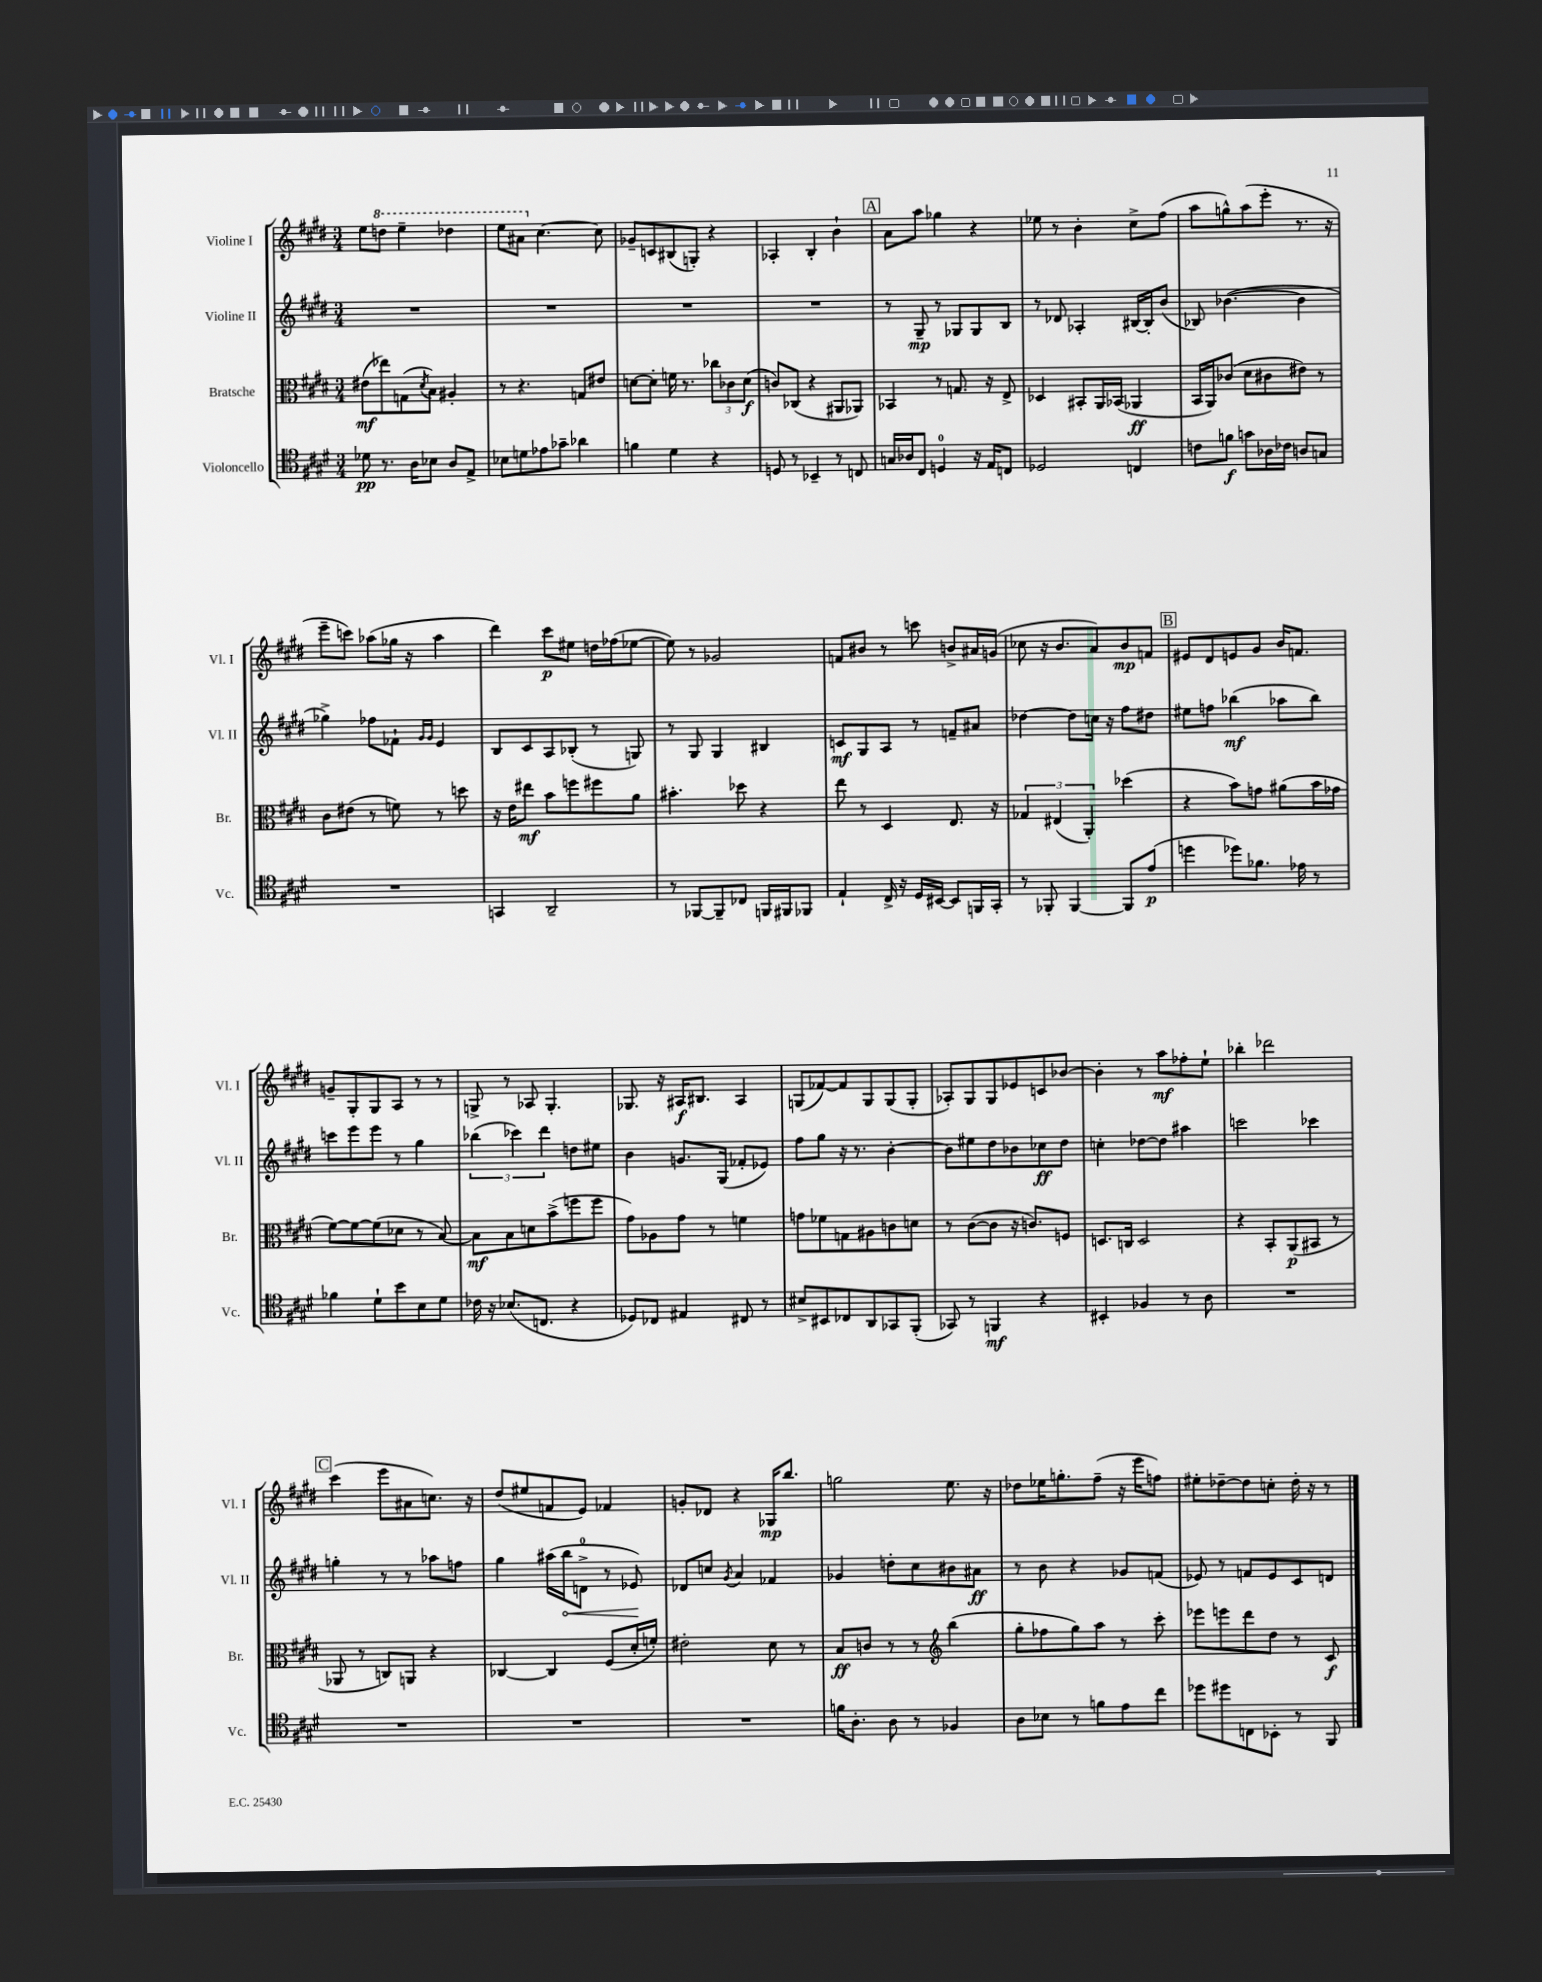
<<
\new StaffGroup <<
\new Staff = "s0" \with { instrumentName = "Violine I" shortInstrumentName = "Vl. I" } {
    \clef treble \key e \major \numericTimeSignature \time 3/4
    e''8 \ottava #1 d'''8 e'''4-- des'''4 |
    e'''8 ais''8 \ottava #0 cis''4.~ cis''8 |
    ges'8-- c'8 bis8( g8-.) r4 |
    aes4-. b4-. b'4-! |
    \mark \markup { \box "A" } a'8 a''8 ges''4 r4 |
    ees''8 r8 b'4-. cis''8-> fis''8( |
    a''8 g''8-^) a''8( e'''8-. r8. r16 |
    e'''8-- c'''8) aes''8( ges''16 r16 aes''4 |
    dis'''4) cis'''8\p eis''8 d''16 fes''16( ees''8~ |
    ees''8) r8 ges'2 |
    f'8 bis'8 r8 c'''8 b'8-> ais'16 g'16( |
    ces''8 r16 b'8. a'8) b'8\mp f'8 |
    \mark \markup { \box "B" } eis'8 dis'8 e'8 gis'8 b'16 f'8. |
    g'8-- gis8-. gis8 a8 r8 r8 |
    g8-> r8 aes8 g4.-. |
    ges8. r16 ais16\f bis8. ais4 |
    g8( fes'8~) fes'8 g8 g8( g8-. |
    aes8-.) gis8 gis8 ees'8 c'8 bes'8~ |
    bes'4-. r8 a''8\mf fes''8-. e''8-! |
    bes''4-. des'''2 |
    \mark \markup { \box "C" } cis'''4( e'''8 ais'8 c''8.) r16 |
    dis''8( eis''8 f'8 e'8) fes'4 |
    g'8-. des'8 r4 ges16\mp b''8. |
    g''2 e''8. r16 |
    des''8 ees''16 g''8.-. fis''8--( r16 e'''16 f''8) |
    eis''8-. des''8~-- des''8 c''8-. des''16-. r16 r8 \bar "|." |
}
\new Staff = "s1" \with { instrumentName = "Violine II" shortInstrumentName = "Vl. II" } {
    \clef treble \key e \major \numericTimeSignature \time 3/4
    R2. |
    R2. |
    R2. |
    R2. |
    \mark \markup { \box "A" } r8 gis8--\mp r8 ges8 ges8 b8 |
    r8 des'8 aes4-. bis16~ bis16-. b'8( |
    bes8) bes'4.~( bes'4 |
    ges''4->) fes''8 fes'8-! \grace { gis'16 gis'16 } e'4 |
    b8 cis'8 a8 bes8-.( r8 g8) |
    r8 gis8 gis4 bis4 |
    c'8\mf gis8 a8 r8 f'8-- ais'8 |
    des''4~ des''8 c''16 r16 fis''8 dis''8 |
    \mark \markup { \box "B" } eis''8 f''8 bes''4\mf( aes''8 bes''8) |
    c'''8 e'''8 e'''8 r8 gis''4 |
    \tuplet 3/2 { bes''4( ces'''4) dis'''4 } d''8 eis''8 |
    b'4 g'8. gis16( fes'8-. ees'8) |
    fis''8 gis''8 r16 r8. b'4~-. |
    b'8 eis''8 dis''8 bes'8 ces''8\ff dis''8 |
    c''4-. des''8~ des''8 ais''4 |
    c'''2 ces'''4 |
    \mark \markup { \box "C" } g''4-. r8 r8 aes''8 f''8 |
    gis''4 ais''16( \once \override Hairpin.circled-tip = ##t b''16\< d'8-0-> r8 ees'8\!) |
    des'8 c''8 \acciaccatura { gis'8 } a'4 fes'4 |
    ges'4 d''8-. cis''8 bis'8 ais'8\ff |
    r8 b'8 r4 ges'8 f'8( |
    ees'8) r8 f'8 ees'8 cis'8 d'8 \bar "|." |
}
\new Staff = "s2" \with { instrumentName = "Bratsche" shortInstrumentName = "Br." } {
    \clef alto \key e \major \numericTimeSignature \time 3/4
    eis'8\mf( ees''8) g8( \acciaccatura { dis'8 } b8) ais4-. |
    r8 r4. g8 eis'8 |
    d'8~ d'8-. f'16 r8. \tuplet 3/2 { ces''8 ces'8 d'8\f( } |
    c'8) ces8( r4 ais,8 aes,8) |
    \mark \markup { \box "A" } bes,4 r8 g8. r16 e8-> |
    des4 bis,8-. a,16 bes,16( aes,4\ff |
    b,16 a,16) ces'8( dis'8 cis'8 eis'8) r8 |
    cis'8 eis'8( r8 f'8) r8 d''8 |
    r16 e'16 eis''8\mf b'8 f''8 fis''8 a'8 |
    bis'4.-. des''8 r4 |
    e''8 r8 dis4 e8. r16 |
    \tuplet 3/2 { ges4 eis4( a,4-.) } des''4( |
    \mark \markup { \box "B" } r4 b'8) g'8 ais'8( b'16 ges'16 |
    fis'8~) fis'8~ fis'8( des'8 r8 b8~) |
    b8\mf b8 d'8 b'8->( f''8 f''8 |
    gis'8) aes8 gis'8 r8 f'4 |
    g'8 fes'8 g8 ais8 c'8 d'8 |
    r8 cis'8~( cis'8 r16 c'8.) f8 |
    d8. c16 d2 |
    r4 b,8-. a,8\p( bis,8 r8 |
    \mark \markup { \box "C" } aes,8 r8 c8) a,8 r4 |
    ces4~ ces4 fis8( dis'16-. f'16-.) |
    eis'2-. dis'8 r8 |
    b8\ff c'8 r8 r8 \clef treble b''4( |
    gis''8-. fes''8 gis''8) a''8 r8 cis'''8-. |
    ees'''8 e'''8 dis'''8 dis''8 r8 cis'8\f \bar "|." |
}
\new Staff = "s3" \with { instrumentName = "Violoncello" shortInstrumentName = "Vc." } {
    \clef tenor \key e \major \numericTimeSignature \time 3/4
    des'8\pp r8. a16 bes8 a8 e8-> |
    bes8 d'8 ees'8 ges'8-- aes'4 |
    f'4 dis'4 r4 |
    d8 r8 bes,4-- r8 c8 |
    \mark \markup { \box "A" } g16 aes16 cis8 d4-0 r16 e16 c8 |
    des2 c4 |
    c'8 f'8\f g'8 aes16 ces'16 a8 g8 |
    R2. |
    g,4 a,2-- |
    r8 fes,8~ fes,8-- ces8 f,16 fis,16 fes,8 |
    e4-! cis16-> r16 dis16 bis,16~ bis,8 f,16 gis,16-. |
    r8 fes,8-. fes,4~ fes,8 e'8\p( |
    \mark \markup { \box "B" } d''4 des''8) fes'8. ees'16 r8 |
    fes'4 dis'8-! b'8 b8 dis'8 |
    ces'16 r16 bes8.( c8. r4 |
    des8) ces8 eis4 cis8 r8 |
    bis8-> bis,8 ces8 a,8 ges,8 fis,8-.( |
    ges,8) r8 f,4\mf r4 |
    bis,4-. fes4 r8 a8 |
    R2. |
    \mark \markup { \box "C" } R2. |
    R2. |
    R2. |
    f'16 a8.-. a8 r8 fes4 |
    a8 bes8 r8 f'8 e'8 cis''8 |
    des''8 dis''8 c8 bes,8-. r8 fis,8 \bar "|." |
}
>>
>>
\layout { \context { \Score \remove "Bar_number_engraver" } }
